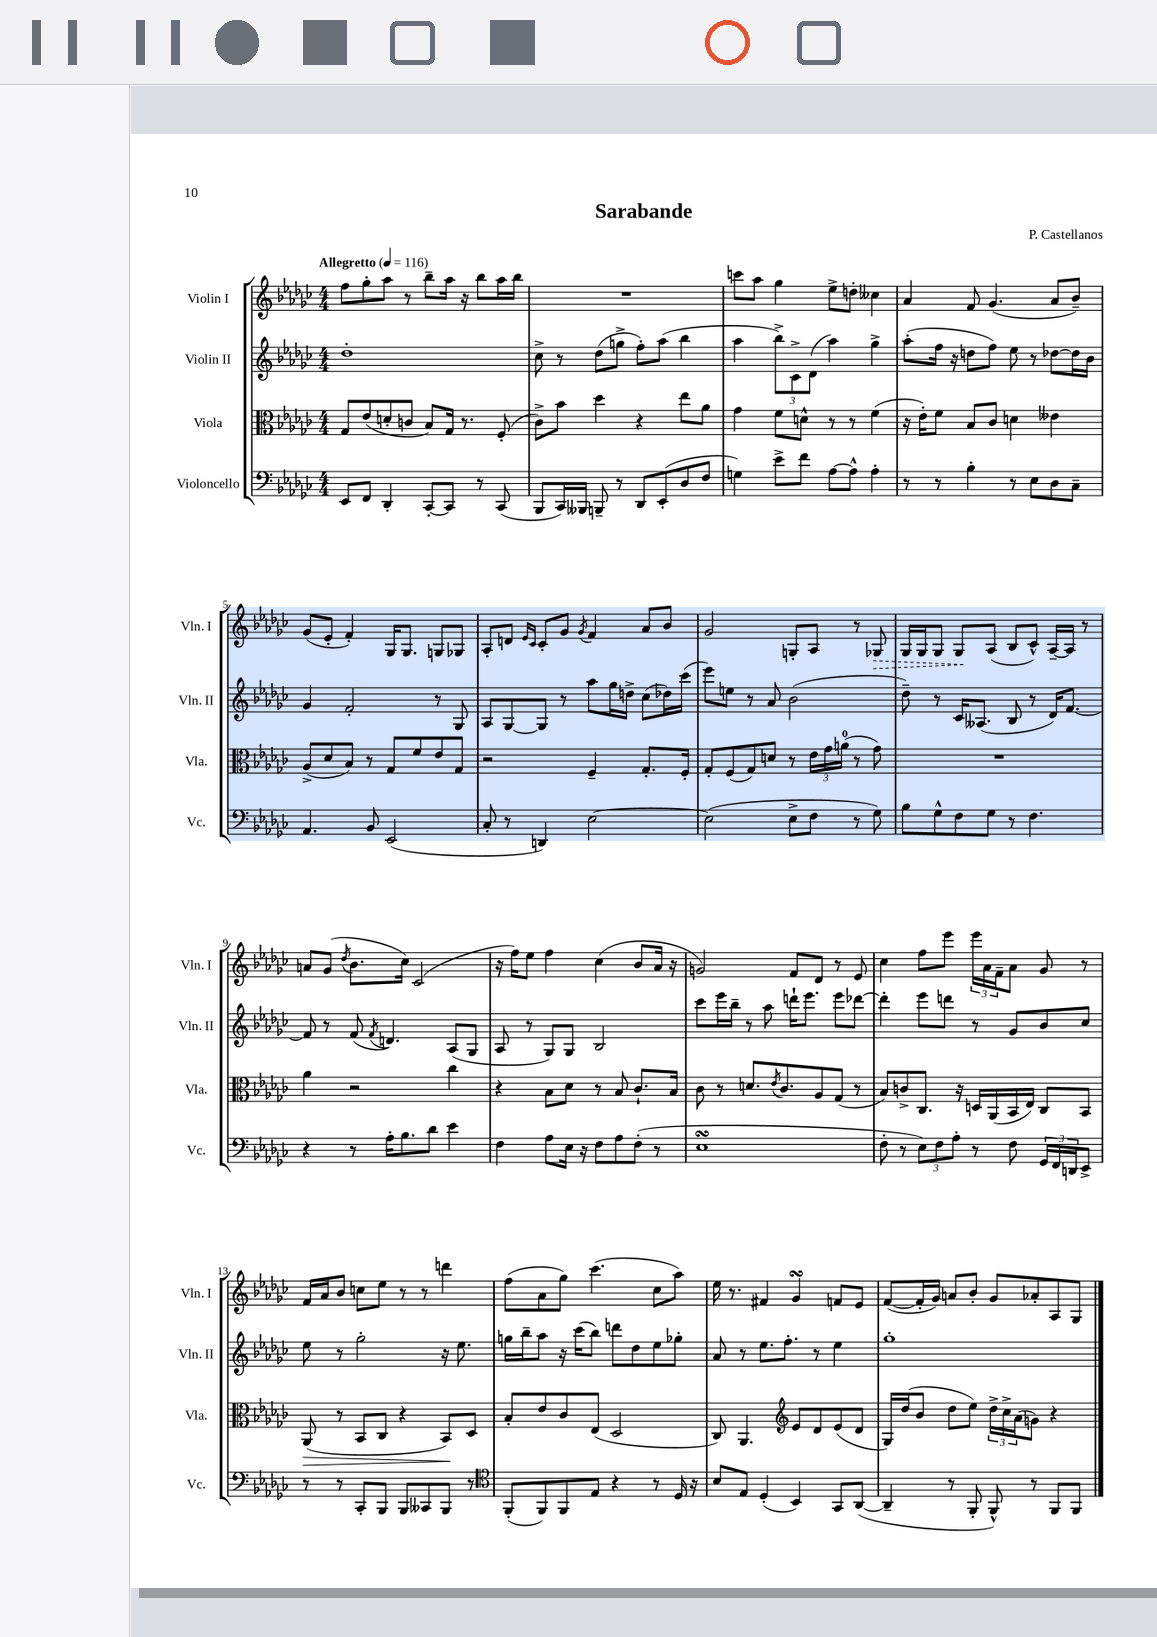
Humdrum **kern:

**kern	**kern	**dynam	**kern	**kern	**dynam
*part4	*part3	*part3	*part2	*part1	*part1
*staff4	*staff3	*staff3	*staff2	*staff1	*staff1
*I"Violoncello	*I"Viola	*	*I"Violin II	*I"Violin I	*
*I'Vc.	*I'Vla.	*	*I'Vln. II	*I'Vln. I	*
*clefF4	*clefC3	*	*clefG2	*clefG2	*
*k[b-e-a-d-g-c-]	*k[b-e-a-d-g-c-]	*	*k[b-e-a-d-g-c-]	*k[b-e-a-d-g-c-]	*
*M4/4	*M4/4	*	*M4/4	*M4/4	*
*MM116	*MM116	*	*MM116	*MM116	*
=1	=1	=1	=1	=1	=1
!	!	!	!	!LO:TX:a:B:t=Allegretto	!
8EE-/L	8G-/L	.	1dd-'	8ff\L	.
8FF/J	(8e-/	.	.	8gg-'\	.
4DD-'/	8dn'/	.	.	8aa-\J	.
.	8cn/J	.	.	8r	.
[8CC-'/L	8B-/L)	.	.	8bb-~\L	.
8CC-/J]	16G-/Jk	.	.	16aa-\Jk	.
.	8.r	.	.	16r	.
8r	.	.	.	8bb-\L	.
(8CC-/	(8F'/	.	.	16aa-\L	.
.	.	.	.	16bb-\JJ	.
=2	=2	=2	=2	=2	=2
8BBB-/L	8c-^\L)	.	8cc-^\	1r	.
16CC-/L)	8b-\J	.	8r	.	.
16BBB--X/JJ	.	.	.	.	.
8BBBn~/	4dd-\	.	(8dd-\L	.	.
8r	.	.	8ggn^\J	.	.
8DD-/L	4r	.	8ff'\L)	.	.
(8EE-'/	.	.	(8aa-\J	.	.
8D-/	8ee-\L	.	4bb-\	.	.
8F/J	8a-\J	.	.	.	.
=3	=3	=3	=3	=3	=3
4Gn\)	4g-\	.	4aa-\	8cccn\L	.
.	.	.	.	8aa-\J	.
8e-^\L	8f\L	.	12bb-^\L)	4gg-\	.
.	.	.	12c-^\	.	.
8f\J	8dn^^\J	.	.	.	.
.	.	.	(12d-\J	.	.
[8A-\L	8r	.	4aa-\)	8ee-^\L	.
8A-^^\J]	8r	.	.	8ddn'\J	.
4A-'\	(4f\	.	4gg-^\	4cc--X\	.
=4	=4	=4	=4	=4	=4
8r	16r	.	(8aa-'\L	4a-/	.
.	16e-'\KL)	.	.	.	.
8r	8f\J	.	16ff\Jk	.	.
.	.	.	16r	.	.
4B-'\	8B-/L	.	8ddn\L	8f/	.
.	8c-/J	.	8ff\J)	(4.g-/	.
8r	4dn\	.	8ee-\	.	.
8E-\L	.	.	8r	.	.
8D-\	4e--X\	.	[8dd-X\L	8a-/L	.
8C-~\J	.	.	16dd-\L]	8b-~/J)	.
.	.	.	16b-\JJ	.	.
!!LO:LB:g=z
=5	=5	=5	=5	=5	=5
4.AA-/	(8A-^/L	.	4g-/	(8g-/L	.
.	8d-/	.	.	8e-'/J	.
.	8B-/J)	.	2f'/	4f'/)	.
8BB-/	8r	.	.	.	.
(2EE-/	8G-/L	.	.	16G-/KL	.
.	.	.	.	8.G-/J	.
.	8f/	.	.	.	.
.	8e-/	.	8r	8Gn/L	.
.	8G-/J	.	8G-/	8G-X/J	.
=6	=6	=6	=6	=6	=6
8C-'/	2r	.	8A-/L	8A-'/L	.
8r	.	.	[8G-/	8dn/J	.
.	.	.	.	16qqe-/LL	.
.	.	.	.	16qqc-/JJ	.
4DDn/)	.	.	8G-/J]	8c-'/L	.
.	.	.	8r	8g-/J	.
.	.	.	.	8qg-/	.
[2E-\	4F~/	.	8aa-\L	4f/	.
.	.	.	16gg-\L	.	.
.	.	.	16ddn^\JJ	.	.
.	8.G-'/L	.	(8cc-\L	8a-/L	.
.	.	.	16dd-X\L)	8b-/J	.
.	16F'/Jk	.	(16ccc-\JJ	.	.
=7	=7	=7	=7	=7	=7
(2E-\]	8G-'/L	.	8eee-\L)	2g-/	.
.	(8F/	.	8een\J	.	.
.	8G-/)	.	8r	.	.
.	8dn/J	.	8a-/	.	.
8E-^\L	8r	.	(2b-\	8Gn'/L	.
8F\J	24e-\LL	.	.	8A-/J	.
.	24g-\	.	.	.	.
.	(24an\JJ	.	.	.	.
8r	8r	.	.	8r	.
!	!	!	!	!	!LO:HP:b
8G-\)	8g-\)	.	.	8G-X/	>
=8	=8	=8	=8	=8	=8
8B-\L	1r	.	8dd-~\)	16G-/LL	.
.	.	.	.	16G-/J	.
8G-^^\	.	.	8r	8G-/J	.
8F\	.	.	16c-/KL	8G-/L	.
.	.	.	(8.A--X/J	.	.
8G-\J	.	.	.	(8A-/J	]
8r	.	.	8B-/	8B-/L	.
4.F\	.	.	8r	8c-^^/J)	.
.	.	.	16d-/KL)	[16A-~/LL	.
.	.	.	[8.f/J	16A-/JJ]	.
.	.	.	.	8r	.
!!LO:LB:g=z
=9	=9	=9	=9	=9	=9
4r	4a-\	.	8f/]	8an/L	.
.	.	.	8r	(8g-/J	.
.	.	.	.	8qdd-/	.
8r	2r	.	(8f/	8.b-\L	.
.	.	.	8qf/	.	.
16A-'\KL	.	.	4.dn/)	.	.
8.B-\	.	.	.	16cc-\Jk)	.
.	.	.	.	(2c-/	.
8d-\J	.	.	.	.	.
4e-\	4cc-\	.	(8A-/L	.	.
.	.	.	8G-/J	.	.
=10	=10	=10	=10	=10	=10
4F\	4r	.	8A-/	16r	.
.	.	.	.	16ff\KL)	.
.	.	.	8r	8ee-\J	.
8A-\L	8B-\L	.	8G-/L)	4ff\	.
16E-\Jk	8d-\J	.	8G-/J	.	.
16r	.	.	.	.	.
8F\L	8r	.	2B-/	(4cc-\	.
8A-\	8B-/	.	.	.	.
(8F'\J	8.c-`/L	.	.	8b-/L	.
8r	.	.	.	16a-/Jk	.
.	16B-/Jk	.	.	16r	.
=11	=11	=11	=11	=11	=11
1E-sSSS	8c-\	.	8ccc-\L	2gn/)	.
.	8r	.	16eee-\L	.	.
.	.	.	16bb-~\JJ	.	.
.	8.dn/L	.	8r	.	.
.	.	.	8aa-\	.	.
.	8qe-/	.	.	.	.
.	8.c-/	.	.	.	.
.	.	.	16dddn`\KL	8f/L	.
.	.	.	8.eee-\J	.	.
.	8A-/	.	.	8d-/J	.
.	(8G-/J	.	8eee-\L	8r	.
.	8r	.	[8ddd-X\J	8e-/	.
=12	=12	=12	=12	=12	=12
8F'\	8B-/L)	.	4ddd-'\]	4cc-\	.
8r	8cn^/	.	.	.	.
12E-\L)	8.C-/J	.	8eee-\L	8ff\L	.
12F\	.	.	.	.	.
.	.	.	8dddn\J	8eee-\J	.
12A-'\J	.	.	.	.	.
.	16r	.	.	.	.
8r	16Dn/LL	.	8r	24eee-\LL	.
.	.	.	.	24a-\	.
.	(16AA-/	.	.	.	.
.	.	.	.	24f~\J	.
8F\	16BB-/	.	8g-/L	8a-\J	.
.	16E-/JJ)	.	.	.	.
24GG-/LL	8C-/L	.	8b-/	8g-/	.
24FF/	.	.	.	.	.
24DDn/J	.	.	.	.	.
8EE-^/J	8BB-/J	.	8cc-/J	8r	.
!!LO:LB:g=z
=13	=13	=13	=13	=13	=13
!	!	!LO:HP:b	!	!	!
8r	(8AA-/	>	8ee-\	16f/LL	.
.	.	.	.	16a-/J	.
8r	8r	.	8r	8b-/J	.
8CC-'/L	8BB-/L	.	2gg-'\	8ccn\L	.
8BBB-/J	8C-/J	.	.	8ee-\J	.
8BBB-/L	4r	.	.	8r	.
8CC--X/	.	.	.	8r	.
8BBB-/J	8BB-/L)	.	16r	4dddn\	.
.	.	.	8.ee-\	.	.
8r	8D-/J	]	.	.	.
=14	=14	=14	=14	=14	=14
*clefC4	*	*	*	*	*
(8FF'/L	8B-'/L	.	16ggn\LL	(8ff\L	.
.	.	.	16bb-~\J	.	.
8FF/)	8e-/	.	8aa-\J	8a-\	.
8FF/	8c-/	.	16r	8gg-\J)	.
.	.	.	(16ccc-\KL	.	.
8E-/J	(8E-/J	.	8bb-\J)	(4.ccc-\	.
4r	2D-/	.	8dddn\L	.	.
.	.	.	8dd-\	.	.
8r	.	.	8ee-\	8cc-\L	.
16D-/	.	.	8gg-X'\J	8aa-\J)	.
16r	.	.	.	.	.
=15	=15	=15	=15	=15	=15
8B-/L	8C-/)	.	8a-/	16ee-\	.
.	.	.	.	8.r	.
8E-/J	4.AA-/	.	8r	.	.
(4D-'/	.	.	8.ee-\L	4f#X/	.
.	.	.	8.ff'\J	.	.
*	*clefG2	*	*	*	*
4BB-/)	8e-/L	.	.	4g-sSSs/	.
.	8d-/	.	8r	.	.
8GG-/L	(8e-/	.	4ee-\	8fn/L	.
([8AA-/J	8d-/J	.	.	8e-/J	.
=16	=16	=16	=16	=16	=16
4AA-~/]	16G-/LL)	.	1gg-'	([8f/L	.
.	(16dd-/J	.	.	.	.
.	8b-/J	.	.	16f'/L]	.
.	.	.	.	16g-/JJ)	.
8r	8dd-\L	.	.	8an/L	.
8FF'/	8ee-\J)	.	.	8b-'/J	.
8FF^^/)	24dd-^\LL	.	.	8g-/L	.
.	24cc-^\	.	.	.	.
.	(24a-\J	.	.	.	.
8r	8gn\J)	.	.	8a-X'/	.
8FF/L	4r	.	.	8A-/	.
8FF/J	.	.	.	8G-/J	.
==	==	==	==	==	==
*-	*-	*-	*-	*-	*-
